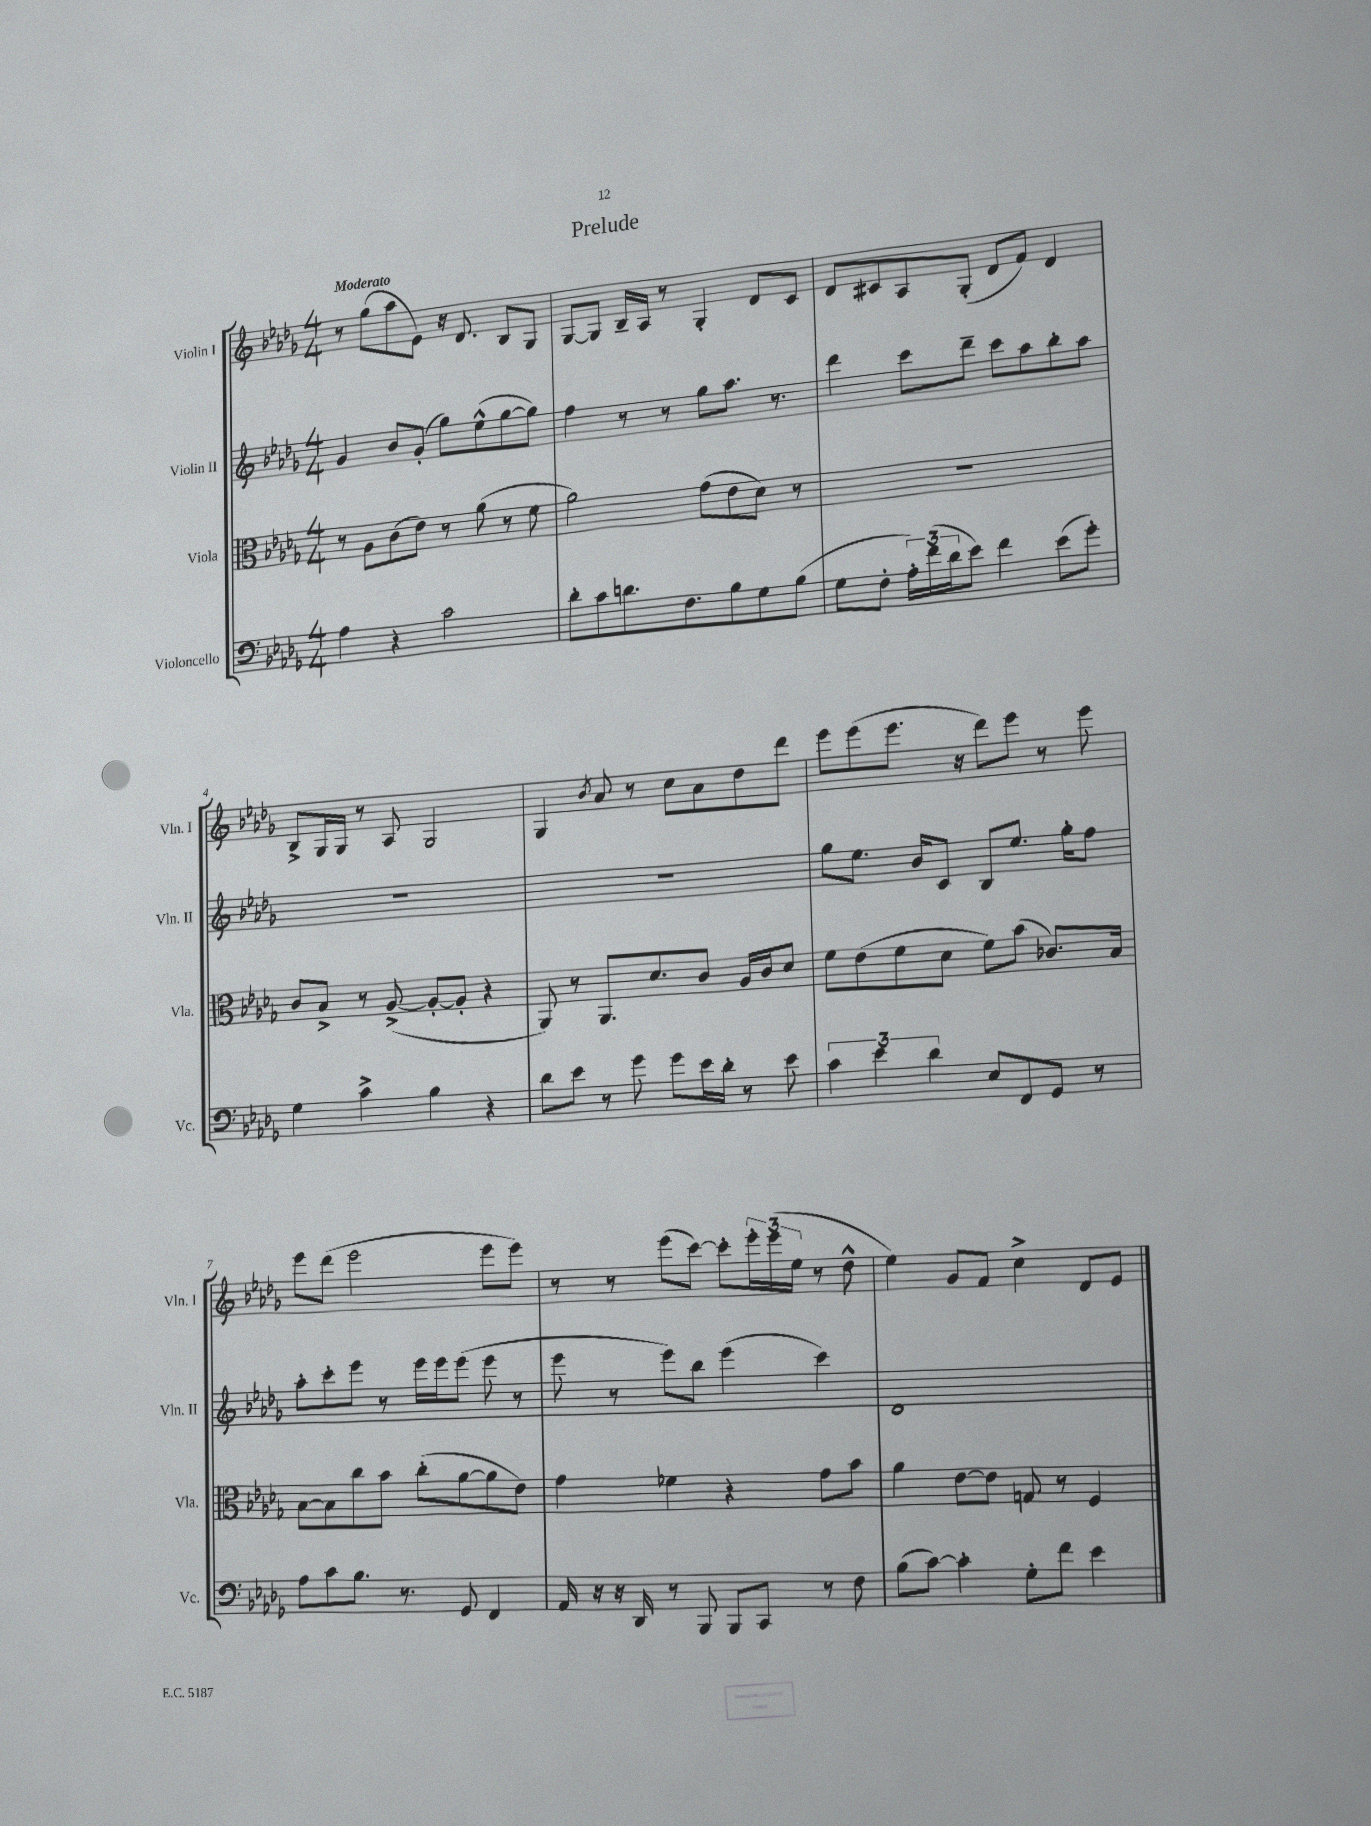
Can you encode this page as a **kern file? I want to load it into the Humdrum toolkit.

**kern	**kern	**kern	**kern
*staff4	*staff3	*staff2	*staff1
*clefF4	*clefC3	*clefG2	*clefG2
*k[b-e-a-d-g-]	*k[b-e-a-d-g-]	*k[b-e-a-d-g-]	*k[b-e-a-d-g-]
*M4/4	*M4/4	*M4/4	*M4/4
4A-	8r	4g-	8r
.	8A-	.	(8gg-
4r	(8c	8b-	8aa-
.	8e-)	(8g-'	8e-)
2c	8r	8gg-)	16r
.	.	.	8.d-
.	(8a-	(8ee-^^	.
.	8r	[8gg-	8B-
.	8f	8gg-])	8G-
=	=	=	=
8d-'	2a-)	4ff	[8G-
8c	.	.	8G-]
8.d	.	8r	16B-~
.	.	.	16A-
.	.	8r	8r
8.F	.	.	.
.	(8g-	8gg-	4G-'
8B-	8e-	8.aa-	.
8G-	8d-)	.	8d-
.	.	8.r	.
(8B-	8r	.	8c
=	=	=	=
8G-	1r	4ddd-	8d-
8F'	.	.	8c#
24A-')	.	8ccc	8A-
(24f	.	.	.
24d-	.	.	.
8e-)	.	8ddd-~	(8G-'
4f	.	8ccc	8d-
.	.	8aa-	8f)
(8e-	.	8bb-'	4d-
8g-')	.	8aa-	.
=	=	=	=
4G-	8c	1r	8B-^
.	8B-^	.	16G-
.	.	.	16G-
4c^	8r	.	8r
.	([8A-^	.	8A-
4B-	8A-'_	.	2G-
.	8A-']	.	.
4r	4r	.	.
=	=	=	=
8d-	8AA-)	1r	4G-
8e-	8r	.	.
.	.	.	8qb-
8r	8.AA-	.	8a-
8g-	.	.	8r
.	8.d-	.	.
8g-	.	.	8cc
16e-	8c	.	8a-
16d-'	.	.	.
8r	16A-	.	8dd-
.	16c	.	.
8e-	8d-	.	8ddd-
=	=	=	=
6c	8f	8gg-	8eee-
.	(8e-	8.ee-	(8eee-
6e-	.	.	.
.	8f	.	8.eee-
.	.	16b-	.
6d-	.	.	.
.	8d-	8c	.
.	.	.	16r
8E-	8f)	8B-	8ddd-)
8FF	(8b-	8.ee-	8eee-
8GG-	8.c-)	.	8r
.	.	16gg-'	.
8r	.	8ff	8eee-
.	16B-	.	.
=	=	=	=
8A-	[8B-	8aa-'	8eee-
8c	8B-]	8ccc'	(8ddd-
8.B-	8cc	8eee-	2eee-
.	8b-	8r	.
8.r	.	.	.
.	(8cc'	16eee-	.
.	.	16eee-	.
8GG-	[8a-	(8eee-	.
4FF	8a-]	8eee-	8eee-
.	8e-)	8r	8eee-)
=	=	=	=
16AA-	4g-	8eee-	8r
16r	.	.	.
16r	.	8r	8r
16DD-	.	.	.
8r	4f-	8eee-)	(8eee-
8BBB-	.	8bb-	[8ccc)
8BBB-	4r	(4eee-	8ccc']
8CC	.	.	24eee-'
.	.	.	(24eee-
.	.	.	24ee-
8r	8g-	4ccc)	8r
8F	8b-	.	8dd-^^
=	=	=	=
(8B-	4a-	1d-	4ee-)
[8c)	.	.	.
4c']	[8e-	.	8g-
.	8e-]	.	8f
8G-'	8G	.	4cc^
8f	8r	.	.
4e-	4F	.	8d-
.	.	.	8e-
==	==	==	==
*-	*-	*-	*-
